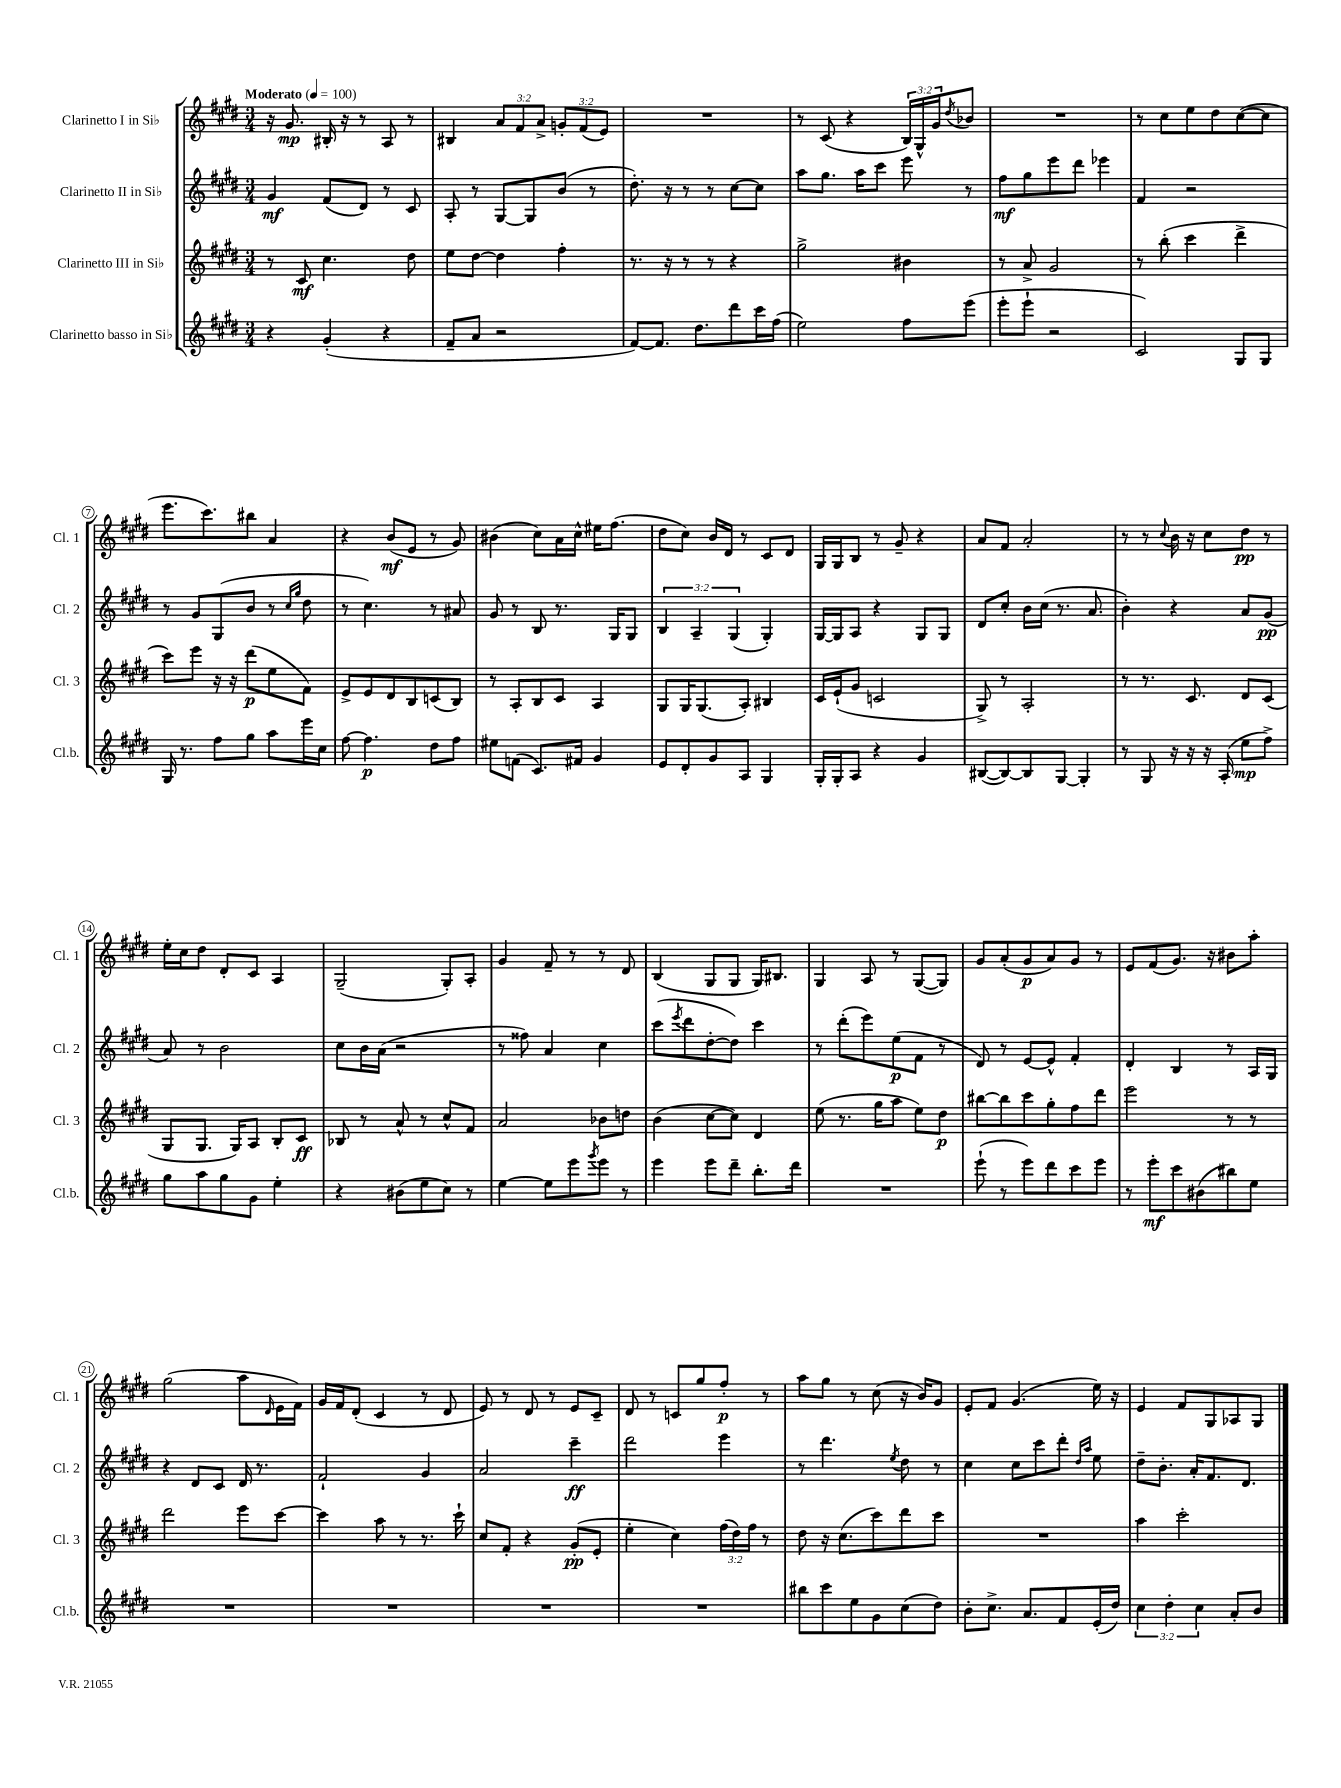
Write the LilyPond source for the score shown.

<<
\new StaffGroup <<
\new Staff = "s0" \with { instrumentName = "Clarinetto I in Sib" shortInstrumentName = "Cl. 1" } {
    \clef treble \key e \major \numericTimeSignature \time 3/4 \override Staff.TupletNumber.text = #tuplet-number::calc-fraction-text \tempo "Moderato" 4 = 100
    r16 gis'8.\mp bis16-. r16 r8 a8 r8 |
    bis4 \tuplet 3/2 { a'8 fis'8 a'8-> } \tuplet 3/2 { g'8-. fis'8( e'8) } |
    R2. |
    r8 cis'8( r4 \tuplet 3/2 { b16) gis16-^ gis'16 } \acciaccatura { dis''8 } bes'8 |
    R2. |
    r8 cis''8 e''8 dis''8 cis''8~( cis''8 |
    e'''8. cis'''8.) bis''8 a'4 |
    r4 b'8\mf( e'8 r8 gis'8) |
    bis'4( cis''8) a'16 cis''16-^ eis''16 fis''8.( |
    dis''8 cis''8) b'16 dis'16 r8 cis'8 dis'8 |
    gis16 gis16 b8 r8 gis'8-- r4 |
    a'8 fis'8 a'2-. |
    r8 r8 \appoggiatura { cis''8 } b'16 r16 cis''8 dis''8\pp r8 |
    e''16-. cis''16 dis''8 dis'8-. cis'8 a4 |
    gis2--( gis8-.) a8-. |
    gis'4 fis'8-- r8 r8 dis'8 |
    b4( gis8 gis8 gis16) bis8. |
    gis4 a8 r8 gis8~( gis8) |
    gis'8 a'8-.( gis'8\p a'8) gis'8 r8 |
    e'8 fis'8( gis'8.) r16 bis'8 a''8-. |
    gis''2( a''8 \grace { dis'16 } e'16 fis'16) |
    gis'16 fis'16 dis'8-.( cis'4 r8 dis'8 |
    e'8) r8 dis'8 r8 e'8 cis'8-- |
    dis'8 r8 c'8 gis''8 fis''8-.\p r8 |
    a''8 gis''8 r8 cis''8( r16 b'16) gis'8 |
    e'8-. fis'8 gis'4.( e''16) r16 |
    e'4 fis'8 gis8 aes8 gis8 \bar "|." |
}
\new Staff = "s1" \with { instrumentName = "Clarinetto II in Sib" shortInstrumentName = "Cl. 2" } {
    \clef treble \key e \major \numericTimeSignature \time 3/4 \override Staff.TupletNumber.text = #tuplet-number::calc-fraction-text
    gis'4\mf fis'8( dis'8) r8 cis'8 |
    a8-. r8 gis8~ gis8 b'8( r8 |
    dis''8.-.) r16 r8 r8 cis''8~ cis''8 |
    a''8 gis''8. a''16 cis'''8 e'''8 r8 |
    fis''8\mf gis''8 e'''8 dis'''8 ees'''4 |
    fis'4 r2 |
    r8 gis'8 gis8( b'8 r8 \grace { cis''16 gis''16 } dis''8 |
    r8 cis''4.) r8 ais'8 |
    gis'8 r8 b8 r8. gis16 gis8 |
    \tuplet 3/2 { b4 a4-- gis4( } gis4-.) |
    gis16~ gis16 a8 r4 gis8 gis8 |
    dis'8 cis''8-. b'16 cis''16( r8. a'8. |
    b'4-.) r4 a'8 gis'8\pp( |
    a'8) r8 b'2 |
    cis''8 b'16 a'16( r2 |
    r8 fisis''8) a'4 cis''4 |
    cis'''8( \acciaccatura { e'''8 } dis'''8 dis''8~-. dis''8) cis'''4 |
    r8 dis'''8-.( e'''8) e''8\p( fis'8 r8 |
    dis'8) r8 e'8~ e'8-^ fis'4-. |
    dis'4-. b4 r8 a16 gis16 |
    r4 dis'8 cis'8 dis'16 r8. |
    fis'2-! gis'4 |
    a'2 cis'''4--\ff |
    dis'''2 e'''4 |
    r8 dis'''4. \acciaccatura { e''8 } dis''8 r8 |
    cis''4 cis''8 cis'''8 dis'''8-. \grace { dis''16 a''16 } e''8 |
    dis''8-- b'8.-. a'16-. fis'8. dis'8. \bar "|." |
}
\new Staff = "s2" \with { instrumentName = "Clarinetto III in Sib" shortInstrumentName = "Cl. 3" } {
    \clef treble \key e \major \numericTimeSignature \time 3/4 \override Staff.TupletNumber.text = #tuplet-number::calc-fraction-text
    r8 cis'8\mf cis''4. dis''8 |
    e''8 dis''8~ dis''4 fis''4-. |
    r8. r16 r8 r8 r4 |
    gis''2-> bis'4 |
    r8 a'8-> gis'2 |
    r8 b''8-.( cis'''4 dis'''4-> |
    cis'''8) e'''8 r16 r16 dis'''8\p( e''8 fis'8) |
    e'8-> e'8 dis'8 b8 c'8( b8) |
    r8 a8-. b8 cis'8 a4 |
    gis8 gis16 gis8.( a8-.) bis4 |
    cis'16 e'16-!( gis'8 c'2 |
    gis8->) r8 a2-. |
    r8 r8. cis'8. dis'8 cis'8( |
    gis8 gis8. gis16) a8 b8-. cis'8\ff |
    bes8 r8 a'8-^ r8 cis''8-^ fis'8 |
    a'2 bes'8 d''8 |
    b'4( cis''8~ cis''8) dis'4 |
    e''8( r8. gis''16 a''8 e''8) dis''8\p |
    bis''8~ bis''8 cis'''8 gis''8-. fis''8 dis'''8 |
    e'''2 r8 r8 |
    dis'''2 e'''8 cis'''8~ |
    cis'''4 a''8 r8 r8. cis'''16-! |
    cis''8 fis'8-. r4 gis'8-.\pp( e'8-. |
    e''4-. cis''4) \tuplet 3/2 { fis''16( dis''16) fis''16 } r8 |
    dis''8 r16 cis''8.( cis'''8) dis'''8 cis'''8 |
    R2. |
    a''4 cis'''2-. \bar "|." |
}
\new Staff = "s3" \with { instrumentName = "Clarinetto basso in Sib" shortInstrumentName = "Cl.b." } {
    \clef treble \key e \major \numericTimeSignature \time 3/4 \override Staff.TupletNumber.text = #tuplet-number::calc-fraction-text
    r4 gis'4-.( r4 |
    fis'8-- a'8 r2 |
    fis'8~) fis'8. dis''8. dis'''8 cis'''16 fis''16( |
    e''2) fis''8 e'''8( |
    e'''8-. e'''8-! r2 |
    cis'2) gis8 gis8 |
    gis16 r8. fis''8 gis''8 a''8 e'''16 cis''16 |
    fis''8~ fis''4.\p dis''8 fis''8 |
    eis''8 f'8( cis'8.) fis'16 gis'4 |
    e'8 dis'8-. gis'8 a8 gis4 |
    gis16-. gis16-. a8 r4 gis'4 |
    bis8~( bis8~) bis8 gis8~ gis4-. |
    r8 gis8 r16 r16 r16 a16-.( e''8\mp fis''8->) |
    gis''8 a''8 gis''8 gis'8 e''4-. |
    r4 bis'8( e''8 cis''8) r8 |
    e''4~ e''8 e'''8 \acciaccatura { gis'''8 } e'''8 r8 |
    e'''4 e'''8 dis'''8-- b''8.-. dis'''16 |
    R2. |
    e'''8-!( r8 e'''8) dis'''8 cis'''8 e'''8 |
    r8 e'''8-.\mf cis'''8 bis'8( bis''8) e''8 |
    R2. |
    R2. |
    R2. |
    R2. |
    bis''8 cis'''8 e''8 gis'8 cis''8( dis''8) |
    b'8-. cis''8.-> a'8. fis'8 e'16-.( dis''16) |
    \tuplet 3/2 { cis''4 dis''4-. cis''4 } a'8-. b'8 \bar "|." |
}
>>
>>
\layout { \context { \Score \override BarNumber.stencil = #(make-stencil-circler 0.1 0.3 ly:text-interface::print) } }
